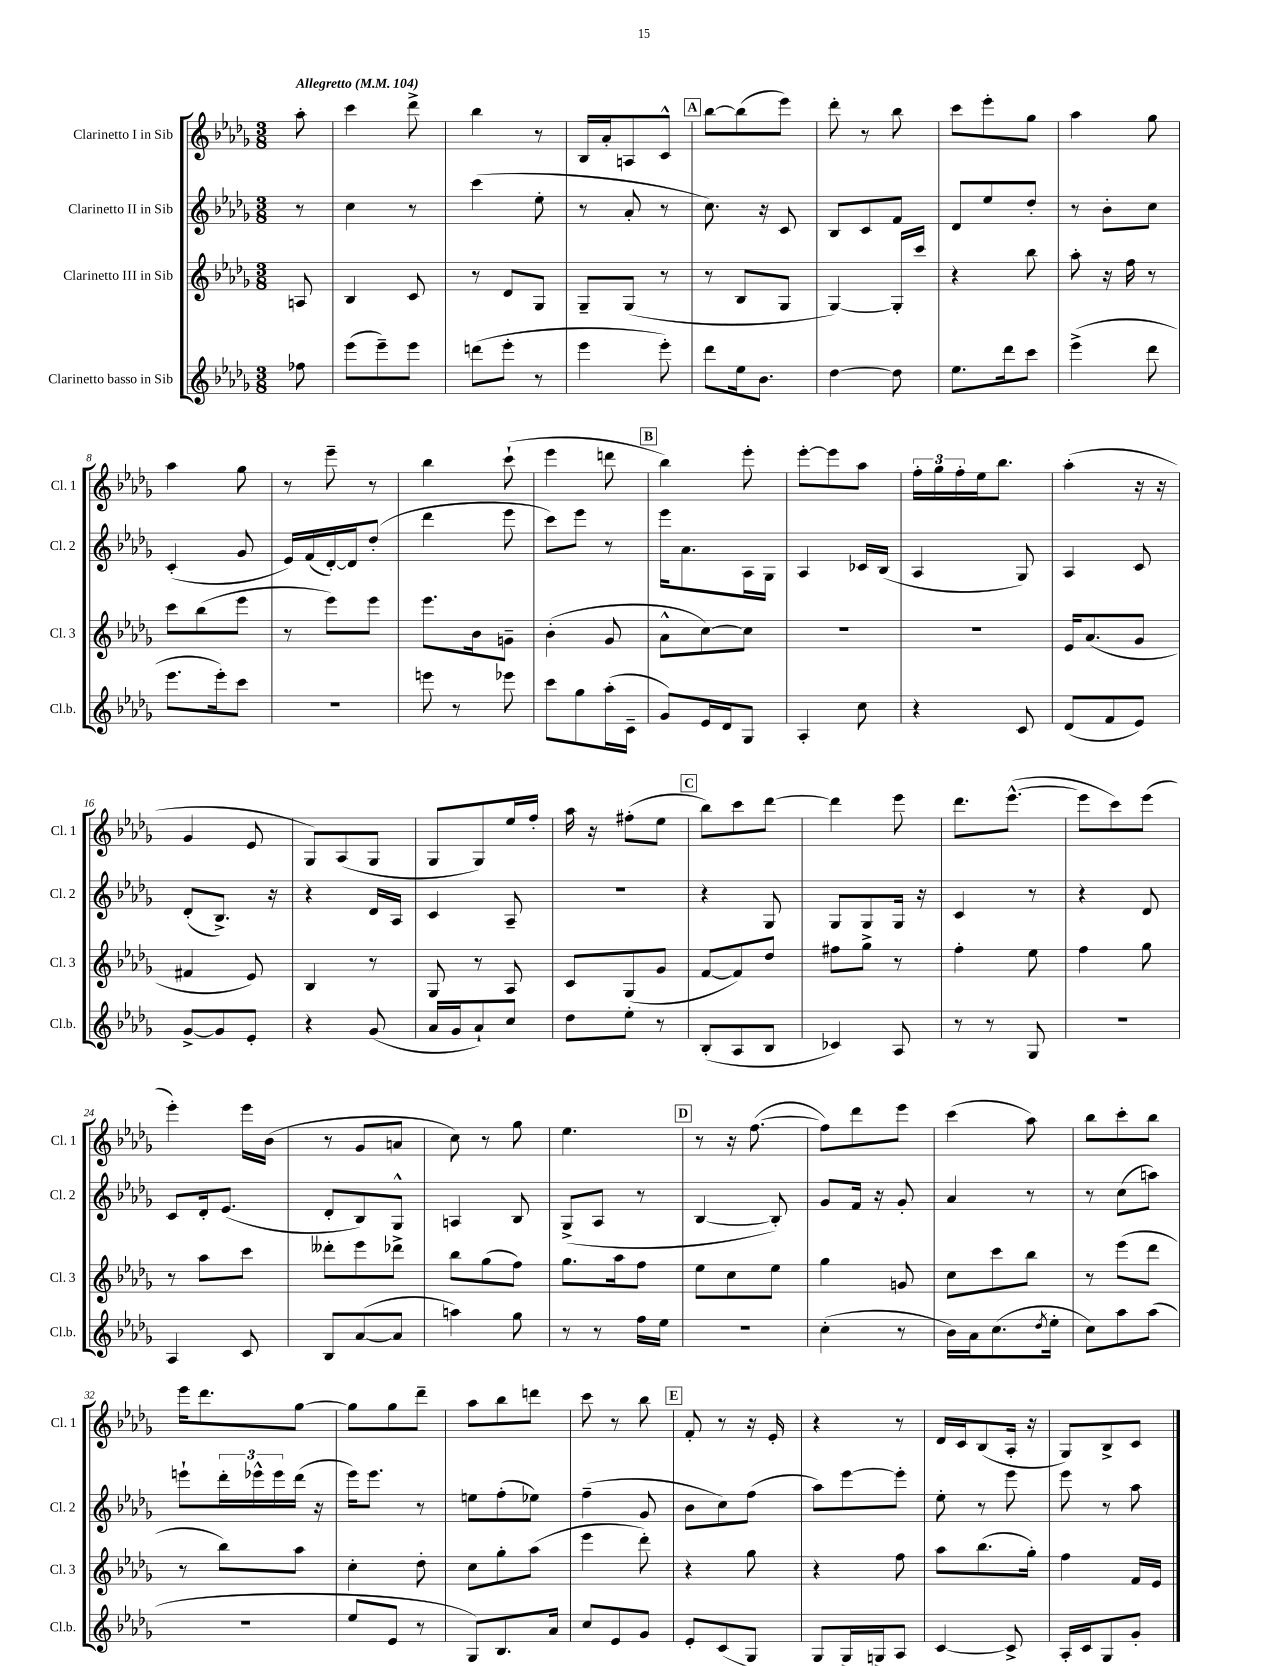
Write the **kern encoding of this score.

**kern	**kern	**kern	**kern
*staff4	*staff3	*staff2	*staff1
*clefG2	*clefG2	*clefG2	*clefG2
*k[b-e-a-d-g-]	*k[b-e-a-d-g-]	*k[b-e-a-d-g-]	*k[b-e-a-d-g-]
*M3/8	*M3/8	*M3/8	*M3/8
*MM104	*MM104	*MM104	*MM104
8ff-\	8A/	8r	8aa-'\
=	=	=	=
(8eee-\L	4B-/	4cc\	4ccc\
8eee-~\)	.	.	.
8eee-\J	8c/	8r	8ddd-^\
=	=	=	=
(8ddd\L	8r	(4ccc\	4bb-\
8eee-'\J	8d-/L	.	.
8r	8G-/J	8ee-'\	8r
=	=	=	=
4eee-\	8G-~/L	8r	16B-/LL
.	.	.	16a-'/J
.	(8G-/J	8a-'/	8A/
8eee-'\)	8r	8r	8c^^/J
=	=	=	=
8ddd-\L	8r	8.cc\)	[8bb-\L
16ee-\k	8B-/L	.	(8bb-\]
8.b-\J	.	16r	.
.	8G-/J	8c/	8eee-\J)
=	=	=	=
[4dd-\	[4G-/)	8B-/L	8ddd-'\
.	.	8c/	8r
8dd-\]	16G-'/]LL	8f/J	8bb-\
.	16ccc/JJ	.	.
=	=	=	=
8.ee-\L	4r	8d-/L	8ccc\L
.	.	8ee-/	8eee-'\
16ddd-\k	.	.	.
8ccc\J	8bb-\	8dd-'/J	8gg-\J
=	=	=	=
(4eee-^\	8aa-'\	8r	4aa-\
.	16r	8b-'\L	.
.	16ff\	.	.
8ddd-\	8r	8cc\J	8gg-\
=	=	=	=
8.eee-\L	8ccc\L	(4c'/	4aa-\
.	(8bb-\	.	.
16eee-'\k)	.	.	.
8ccc\J	8eee-\J	8g-/	8gg-\
=	=	=	=
4.r	8r	16e-/LL)	8r
.	.	(16f/	.
.	8eee-\L)	[16d-'/)	8eee-~\
.	.	16d-/]J	.
.	8eee-\J	(8dd-'/J	8r
=	=	=	=
8eee\	8.eee-\L	4ddd-\	4bb-\
8r	.	.	.
.	16b-\k	.	.
8eee-\	8g~\J	8eee-\	(8ccc`\
=	=	=	=
8ccc\L	(4b-'\	8ccc\L)	4eee-\
8gg-\	.	8eee-\J	.
(16aa-'\L	8g-/	8r	8ddd\
16c~\JJ	.	.	.
=	=	=	=
8g-/L)	8a-^^\L	16eee-\LK	4bb-\)
.	.	8.a-\	.
16e-/L	[8cc\)	.	.
16d-/J	.	.	.
8G-/J	8cc\]J	16A-\L	8eee-'\
.	.	16G-\JJ	.
=	=	=	=
4A-'/	4.r	4A-/	[8eee-'\L
.	.	.	8eee-\]
8cc\	.	16c-/LL	8aa-\J
.	.	(16B-/JJ	.
=	=	=	=
4r	4.r	4A-/	24ff'\LL
.	.	.	24gg-\
.	.	.	24ff'\
.	.	.	16ee-\J
.	.	.	8.bb-\J
8c/	.	8G-/)	.
=	=	=	=
(8d-/L	16e-/LK	4A-/	(4aa-'\
.	(8.a-/	.	.
8f/	.	.	.
8e-/J)	8g-/J	8c/	16r
.	.	.	16r
=	=	=	=
[8g-^/L	4f#/	(8d-'/L	4g-/
8g-/]	.	8.B-^/J)	.
8e-'/J	8e-/)	.	8e-/
.	.	16r	.
=	=	=	=
4r	4B-/	4r	8G-/L)
.	.	.	(8A-/
(8g-/	8r	16d-/LL	8G-/J
.	.	16A-/JJ	.
=	=	=	=
16a-/LL	8G-/	4c/	8G-/L
16g-/J	.	.	.
8a-`/)	8r	.	8G-/)
8cc/J	8A-/	8A-~/	16ee-/L
.	.	.	16ff'/JJ
=	=	=	=
8dd-\L	8c/L	4.r	16aa-\
.	.	.	16r
8ee-'\J	(8G-/	.	(8ff#'\L
8r	8g-/J	.	8ee-\J
=	=	=	=
(8B-'/L	[8f/L	4r	8bb-\L)
8A-/	8f/])	.	8ccc\
8B-/J	8dd-/J	8G-/	[8ddd-\J
=	=	=	=
4c-/)	8ff#\L	8G-/L	4ddd-\]
.	8gg-^\J	8G-/	.
8A-/	8r	16G-/Jk	8eee-\
.	.	16r	.
=	=	=	=
8r	4ff'\	4c/	8.ddd-\L
8r	.	.	.
.	.	.	([8.eee-^^\J
8G-/	8ee-\	8r	.
=	=	=	=
4.r	4ff\	4r	8eee-\]L
.	.	.	8ccc\)
.	8gg-\	8d-/	(8eee-\J
=	=	=	=
4A-/	8r	8c/L	4eee-'\)
.	8aa-\L	16d-'/k	.
.	.	(8.e-/J	.
8c/	8ccc\J	.	16eee-\LL
.	.	.	(16b-\JJ
=	=	=	=
8B-/L	8ddd--'\L	8d-'/L	8r
([8a-/	8eee-\	8B-/)	8g-/L
8a-/]J	8ddd-^\J	8G-^^/J	8a/J
=	=	=	=
4aa\)	8bb-\L	4A/	8cc\)
.	(8gg-\	.	8r
8gg-\	8ff\J)	8B-/	8gg-\
=	=	=	=
8r	8.gg-\L	(8G-^/L	4.ee-\
8r	.	8A-/J	.
.	16aa-\k	.	.
16ff\LL	8ff\J	8r	.
16ee-\JJ	.	.	.
=	=	=	=
4.r	8ee-\L	[4B-/	8r
.	8cc\	.	16r
.	.	.	([8.ff\
.	8ee-\J	8B-'/])	.
=	=	=	=
(4cc'\	4gg-\	8g-/L	8ff\]L)
.	.	16f/Jk	8ddd-\
.	.	16r	.
8r	8g/	8g-'/	8eee-\J
=	=	=	=
16b-\LL)	8cc\L	4a-/	(4ccc\
16a-\J	.	.	.
(8.cc\	8ccc\	.	.
.	8bb-\J	8r	8aa-\)
8qdd-/	.	.	.
16ee-'\Jk	.	.	.
=	=	=	=
8cc\L)	8r	8r	8bb-\L
8aa-\	(8eee-\L	(8cc\L	8ccc'\
(8aa-\J	8ddd-\J	8aa\J)	8bb-\J
=	=	=	=
4.r	8r	8eee`\L	16eee-\LK
.	.	.	8.ddd-\
.	8bb-\L)	24ddd-'\L	.
.	.	24eee-^^\	.
.	.	24eee-\	.
.	8aa-\J	(16ddd-\JJ	[8gg-\J
.	.	16r	.
=	=	=	=
8ee-/L	4cc'\	16eee-\LK)	8gg-\]L
.	.	8.eee-\J	.
8e-/J	.	.	8gg-\
8r	8dd-'\	8r	8ddd-~\J
=	=	=	=
8G-/L)	8cc\L	8ee\L	8aa-\L
8.B-/	8gg-'\	(8ff'\	8bb-\
.	(8aa-\J	8ee-\J)	8ddd\J
16a-/Jk	.	.	.
=	=	=	=
8cc/L	4eee-\	(4ff~\	8ccc\
8e-/	.	.	8r
8g-/J	8ddd-'\)	8g-/	8bb-\
=	=	=	=
8e-'/L	4r	8b-\L	8f'/
(8c/	.	8cc\)	8r
8G-/J	8gg-\	(8ff\J	16r
.	.	.	16e-'/
=	=	=	=
8G-/L	4r	8aa-\L)	4r
16G-^/L)	.	[8eee-\	.
16G^/J	.	.	.
8A-/J	8ff\	8eee-'\]J	8r
=	=	=	=
[4c/	8aa-\L	8ee-'\	16d-/LL
.	.	.	16c/J
.	(8.bb-\	8r	(8B-/
8c^/]	.	8eee-\	16A-'/Jk
.	16gg-'\Jk)	.	16r
=	=	=	=
(16A-'/LL	4ff\	8eee-\	8G-/L)
16c/J	.	.	.
8G-/)	.	8r	8B-^/
8g-'/J	16f/LL	8aa-\	8c/J
.	16e-/JJ	.	.
==	==	==	==
*-	*-	*-	*-
